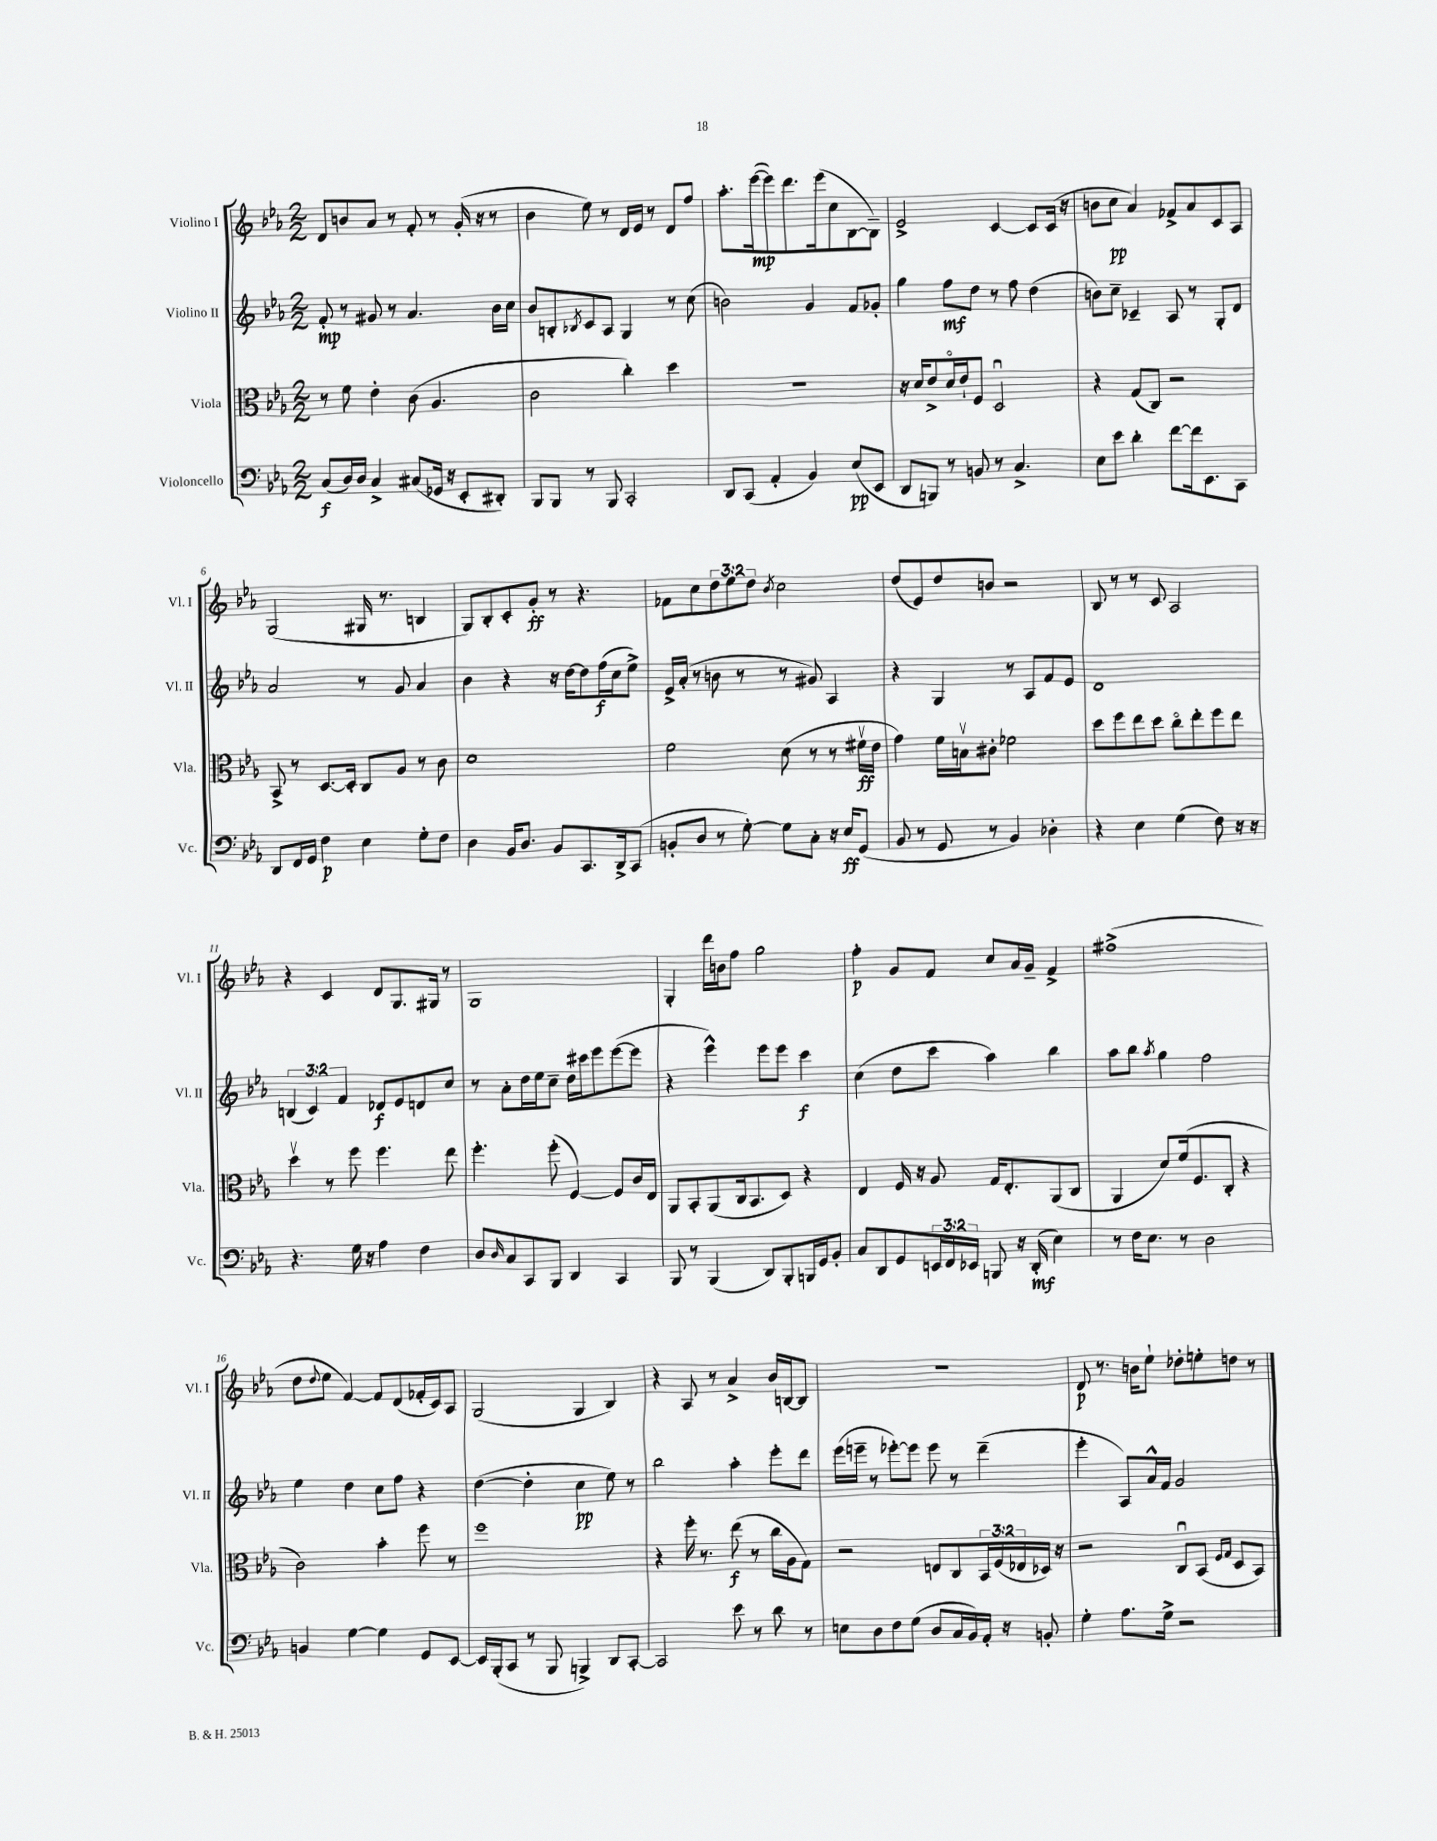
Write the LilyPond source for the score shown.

<<
\new StaffGroup <<
\new Staff = "s0" \with { instrumentName = "Violino I" shortInstrumentName = "Vl. I" } {
    \clef treble \key ees \major \numericTimeSignature \time 2/2 \override Staff.TupletNumber.text = #tuplet-number::calc-fraction-text
    d'8 b'8 aes'8 r8 f'8-. r8 g'16-.( r16 r8 |
    bes'4 ees''8) r8 d'16 ees'16 r8 d'8 f''8 |
    aes''8.-. ees'''16~\mp( ees'''8) d'''8. ees'''16( c''8 bes8~ bes8--) |
    ees'2-> c'4~ c'8 c'16( r16 |
    b'8 c''8\pp aes'4) fes'8-> aes'8 c'8 aes8 |
    g2( gis16 r8. b4 |
    g8) bes8-. c'8-. g'8-.\ff r8 r4. |
    fes'8 c''8 \tuplet 3/2 { d''8 ees''8 d''8 } \acciaccatura { bes'8 } c''2 |
    d''8( ees'8) d''8 b'8 r2 |
    bes8 r8 r8 c'8 aes2 |
    r4 c'4 d'8 g8. gis16 r8 |
    g1 |
    g4-. d'''16 b'16 f''8 g''2 |
    f''4-.\p g'8 f'8 c''8 aes'16 g'16-- f'4-> |
    fis''1->( |
    d''8 \appoggiatura { d''8 } ees''8 f'4~) f'8 d'8( fes'16-. c'16) aes8 |
    g2( g4 bes4) |
    r4 aes8 r8 aes'4-> bes'16 b16~ b8 |
    r1 |
    d'8\p r8. b'16 ees''8-! des''8-. e''8-. d''8 r8 \bar "|." |
}
\new Staff = "s1" \with { instrumentName = "Violino II" shortInstrumentName = "Vl. II" } {
    \clef treble \key ees \major \numericTimeSignature \time 2/2 \override Staff.TupletNumber.text = #tuplet-number::calc-fraction-text
    f'8-.\mp r8 gis'8 r8 aes'4. bes'16 c''16 |
    bes'8 b8-. \acciaccatura { bes8 } c'8 aes8 g4 r8 c''8( |
    b'2) g'4 f'8 ges'8-. |
    g''4 f''8\mf d''8 r8 f''8 d''4( |
    b'8) c''8-- ces'4-- aes8 r8 g8-. d'8 |
    aes'2 r8 g'8 aes'4 |
    bes'4 r4 r16 d''16~ d''8 f''16\f( c''16 ees''8->) |
    ees'16-> aes'16-.( r8 b'8 r8 r8 gis'8) aes4 |
    r4 g4 r8 aes8 f'8 ees'8 |
    d'1 |
    \tuplet 3/2 { b4( c'4) f'4 } des'8\f ees'8 d'8 c''8 |
    r8 aes'8-. d''16 ees''16 c''8-- d''16 cis'''16 ees'''8 ees'''8~( ees'''8 |
    r4 ees'''4-^) ees'''8 ees'''8 c'''4\f |
    c''4( d''8 c'''8 aes''4) bes''4 |
    aes''8 bes''8 \acciaccatura { aes''8 } g''4 f''2 |
    ees''4 d''4 c''8 f''8 r4 |
    d''4~( d''4-. c''4\pp ees''8) r8 |
    bes''2 aes''4-. ees'''8-. d'''8 |
    ees'''16( e'''16-- r8 ees'''8~-.) ees'''8 ees'''8 r8 d'''4--( |
    ees'''4-. aes8) aes'16-^ f'16 g'2 \bar "|." |
}
\new Staff = "s2" \with { instrumentName = "Viola" shortInstrumentName = "Vla." } {
    \clef alto \key ees \major \numericTimeSignature \time 2/2 \override Staff.TupletNumber.text = #tuplet-number::calc-fraction-text
    r8 f'8 ees'4-. c'8( aes4. |
    c'2 c''4-.) d''4 |
    R1 |
    r16 d'16 ees'8-> d'16\flageolet ees'16-! f8 d2\downbow |
    r4 g8( c8) r2 |
    bes,8-> r8 d8.~ d16-. c8 aes8 r8 c'8 |
    d'1 |
    f'2 d'8( r8 r8 fis'16\upbow\ff ees'16 |
    g'4) f'16 b16\upbow cis'8-. fes'2 |
    d''8 f''8 ees''8 d''8 c''8\flageolet ees''8-. f''8 ees''8 |
    d''4\upbow r8 f''8 f''4. ees''8 |
    f''4.-. f''8-.( f4~) f8 c'16 ees16 |
    aes,8 bes,8-. aes,8( c16 bes,8. d8) r4 |
    ees4 f16 r16 aes8 g16 ees8.-. aes,8( c8 |
    aes,4 d'8) f'16( f8. c8-. r4 |
    c'2) bes'4-. f''8 r8 |
    f''1 |
    r4 f''16-. r8. ees''8\f( r8 c''16 aes16 g8) |
    r2 e8 c8 \tuplet 3/2 { bes,16 f16( ees16 } des16) r16 |
    r2 c8\downbow bes,8( \grace { f16 g16 } d8 bes,8) \bar "|." |
}
\new Staff = "s3" \with { instrumentName = "Violoncello" shortInstrumentName = "Vc." } {
    \clef bass \key ees \major \numericTimeSignature \time 2/2 \override Staff.TupletNumber.text = #tuplet-number::calc-fraction-text
    c8\f( d16) d16 c4-> cis8( ges,16 r16 ees,8-. dis,8-.) |
    bes,,8 bes,,8 r8 bes,,8 c,2-. |
    d,8 c,8( aes,4-. bes,4) ees8\pp( ees,8 |
    d,8 b,,8) r8 b,8 r8 c4.-> |
    ees8 ees'8 d'4-. f'8~ f'16 ees,8. c,8 |
    d,8 f,16 g,16 f4\p ees4 g8-. f8 |
    d4 bes,16 d8. bes,8 c,8. d,16-> c,8( |
    b,8-. d8 r8 g8~-.) g8 c8-. r16 ees16\ff g,8( |
    bes,8 r8 g,8 r8 bes,4) des4-. |
    r4 ees4 g4( f8) r16 r16 |
    r4. g16 r16 aes4 f4 |
    d8 \grace { d16 } c8 c,8 bes,,8 d,4 c,4 |
    bes,,8 r8 bes,,4( d,8) bes,,8-. b,,16 g,16 bes,8-. |
    c8 d,8 g,8 \tuplet 3/2 { e,16 f,16 ees,16 } b,,8 r16 d,16-.\mf( ees4) |
    r8 f16 ees8. r8 d2 |
    b,4 g4~ g4 g,8 ees,8~ |
    ees,16 bes,,16-.( c,8 r8 bes,,8 b,,4->) d,8 c,8~-. |
    c,2 ees'8 r8 d'8 r8 |
    e8 d8 f8 g8( d8 c16 bes,16) aes,16-. r16 b,8-. |
    g4-. aes8. g16-> r2 \bar "|." |
}
>>
>>
